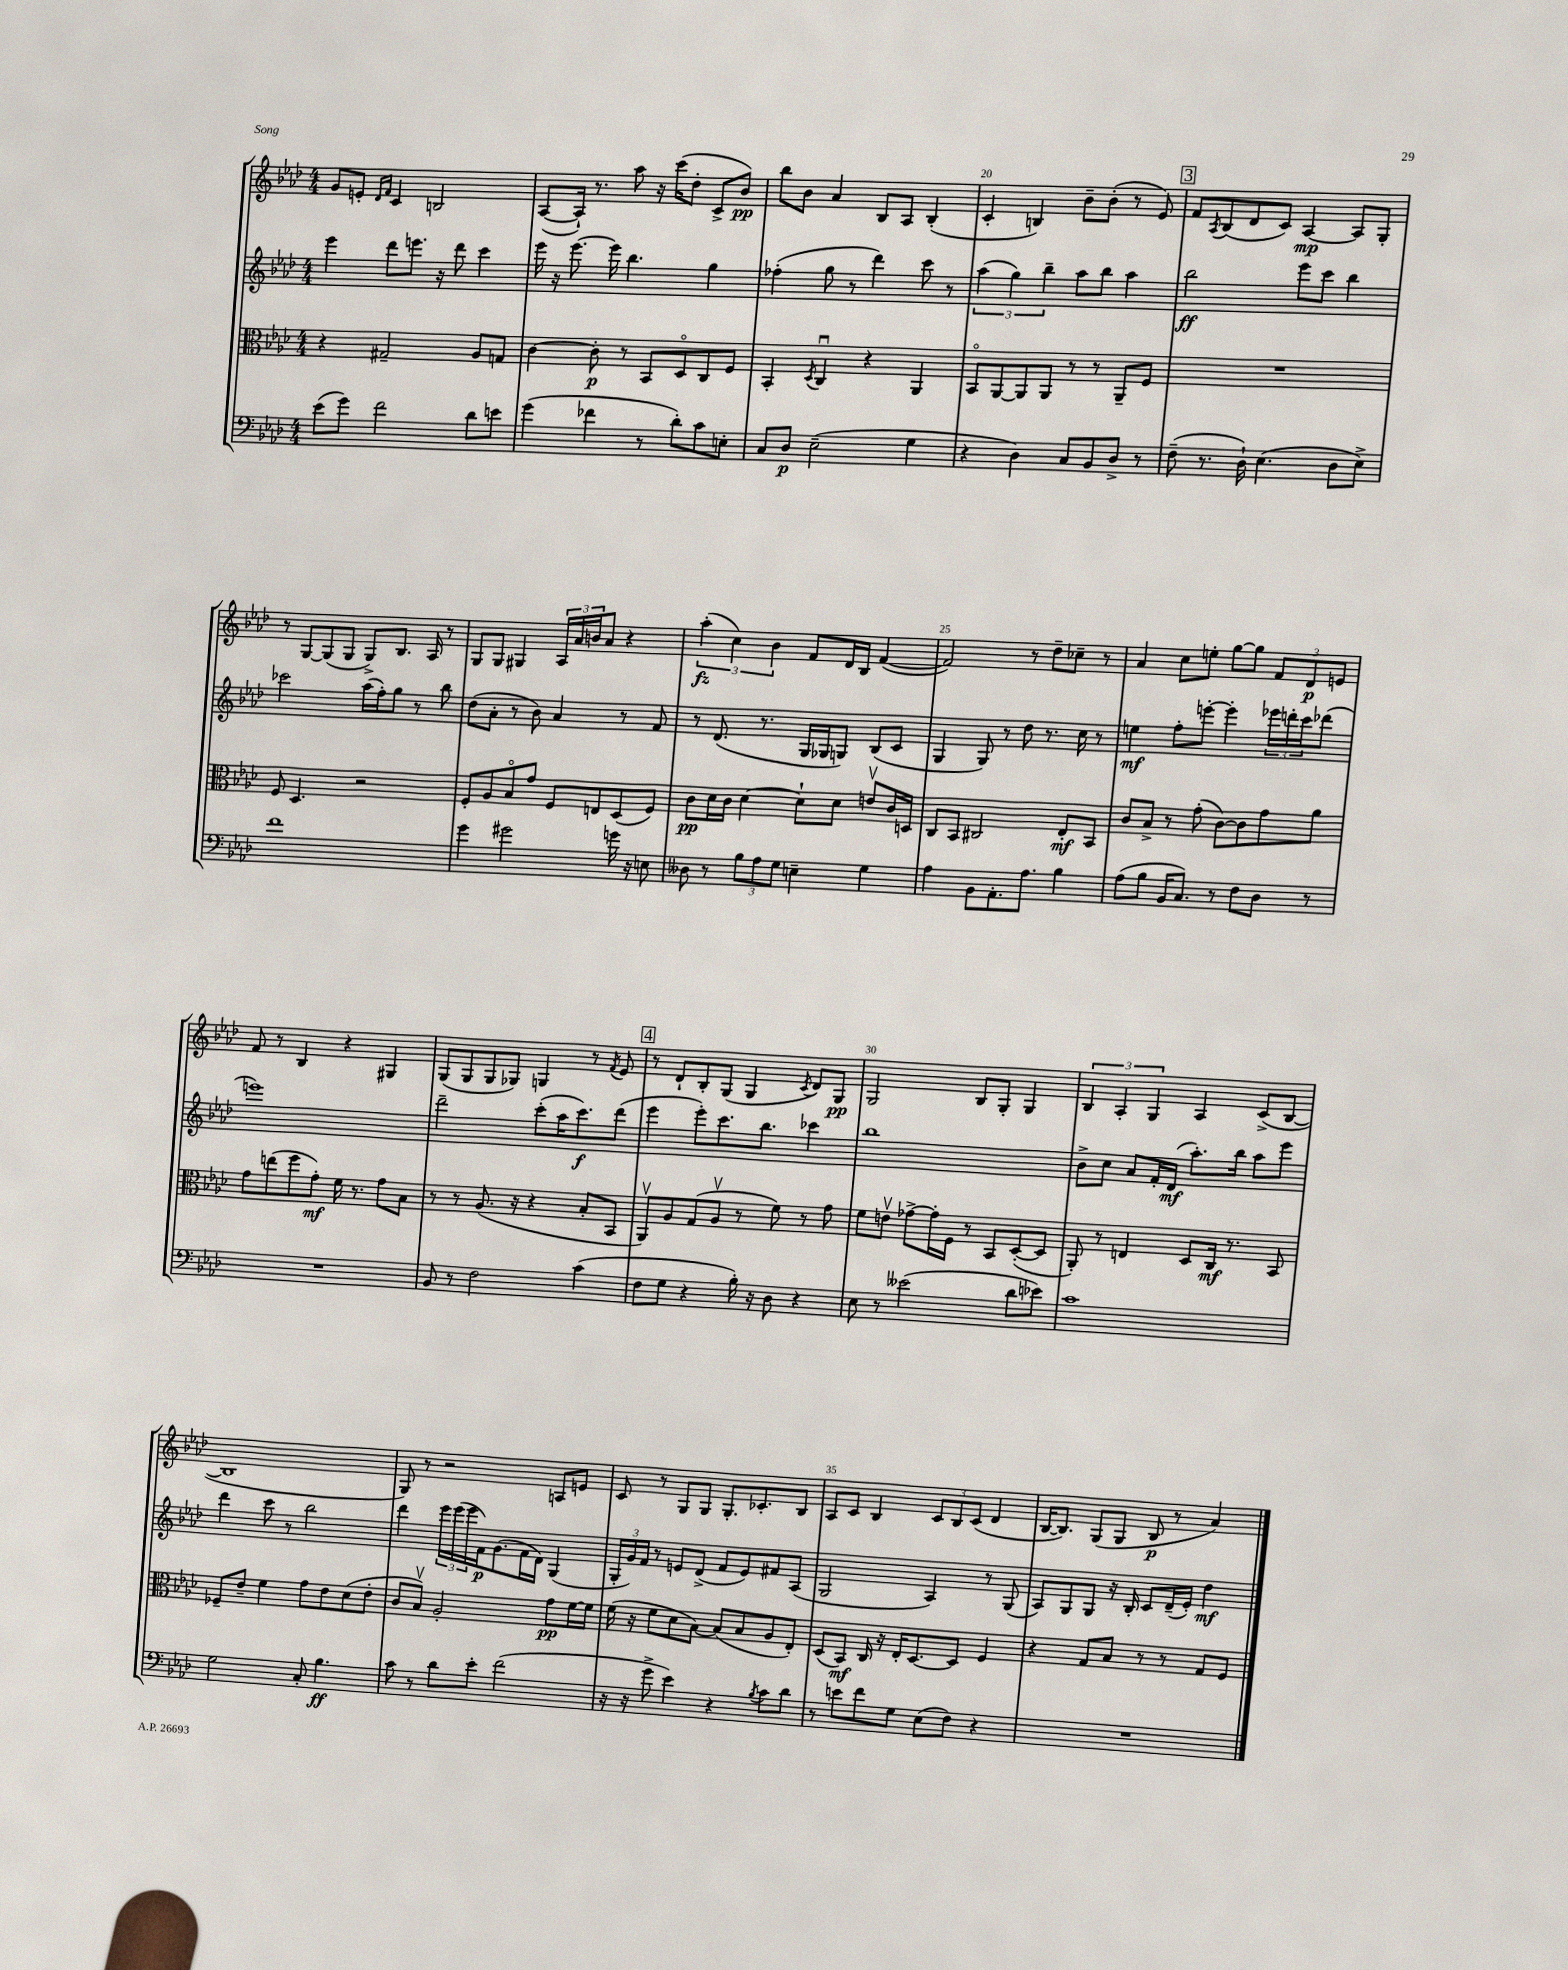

**kern	**kern	**kern	**kern
*staff4	*staff3	*staff2	*staff1
*clefF4	*clefC3	*clefG2	*clefG2
*k[b-e-a-d-]	*k[b-e-a-d-]	*k[b-e-a-d-]	*k[b-e-a-d-]
*M4/4	*M4/4	*M4/4	*M4/4
(8e-	4r	4eee-	8g
8g)	.	.	8e'
.	.	.	16qqd-
.	.	.	16qqf
2f	2G#~	8ddd-	4c
.	.	8.eee	.
.	.	.	2B
.	.	16r	.
.	.	8ddd-	.
8d-	8A-	4ccc	.
8e	8G	.	.
=	=	=	=
(4g	[4c	16eee-	([8A-
.	.	16r	.
.	.	[8.eee-	16A-`])
.	.	.	8.r
4f-	8c']	.	.
.	.	16eee-]	.
.	8r	4.bb-	8aa-
8r	8BB-	.	16r
.	.	.	(16ccc
8d-')	8D-o	.	8dd-'
8c	8C	4gg	8c^
8E'	8F	.	8b-)
=	=	=	=
8C	4BB-'	(4ff-'	8bb-
8D-	.	.	8b-
.	8qD-	.	.
(2E-~	4Cu	8gg	4a-
.	.	8r	.
.	4r	4ddd-)	8B-
.	.	.	8A-
4G	4AA-	8ccc	(4B-'
.	.	8r	.
=	=	=	=
4r	8BB-o	(6aa-	4c'
.	[8AA-	.	.
.	.	6gg)	.
4D-)	8AA-]	.	4B)
.	.	6bb-~	.
.	8AA-	.	.
8C	8r	8aa-	8b-~
8BB-	8r	8bb-	(8b-'
8D-^	8AA-~	4aa-	8r
8r	8F	.	8e-)
=	=	=	=
(8F~	1r	2bb-	8f
.	.	.	8qA-
8.r	.	.	(8B-
.	.	.	8d-
16D-`)	.	.	.
(4.E-	.	.	8c)
.	.	8eee-	[4A-
.	.	8ccc	.
8D-	.	4bb-	8A-]
8E-^)	.	.	8G'
=	=	=	=
1f	8F	2ccc-	8r
.	4.D-	.	[8G
.	.	.	(8G]
.	.	.	8G
.	2r	(16aa-	8G^)
.	.	16ff')	.
.	.	8gg	8.B-
.	.	8r	.
.	.	.	16A-
.	.	8bb-	8r
=	=	=	=
4g	8F'	(8dd-	8G
.	8A-	8a-'	8G
2g#	8B-o	8r	4G#
.	8g	8b-)	.
.	8F	4a-	24A-
.	.	.	24a-
.	.	.	24b
.	8E	.	8a-
16g	(8D-	8r	4r
16r	.	.	.
8E	8F)	8f	.
=	=	=	=
8D--	8c	8r	(6aa-'
8r	16d-	(8.d-	.
.	.	.	6cc)
.	16c	.	.
12B-	[4d-	.	.
.	.	8.r	.
12A-	.	.	6b-
12G	.	.	.
4E~	8d-`]	16G	8f
.	.	16G-	.
.	8d-	8G)	16d-
.	.	.	16B-
4G	8ev	(8B-	([4f
.	16c	8c	.
.	16D	.	.
=	=	=	=
4A-	8C	4G	2f])
.	8BB-	.	.
8BB-	2C#	8G)	.
8.AA-'	.	8r	.
.	.	8dd-	8r
8.A-	.	.	.
.	.	8.r	8dd-~
4B-	8E-'	.	8cc-~
.	.	16cc	.
.	8BB-	8r	8r
=	=	=	=
(8A-	8c	4ee	4a-
8B-	8B-^	.	.
16BB-	8r	8ff'	8cc
8.C)	.	.	.
.	(8g'	[8eee'	8ee'
8r	[8c)	4eee']	[8gg
8F	8c]	.	8gg]
8D-	8g	24eee-	12f
.	.	24ddd'	.
.	.	24ccc	12d-
8r	8a-	(8ddd-	.
.	.	.	12e
=	=	=	=
1r	8g	1eee)	8f
.	(8ee	.	8r
.	8ff	.	4B-
.	8g')	.	.
.	16f	.	4r
.	8.r	.	.
.	8g	.	4G#
.	8B-	.	.
=	=	=	=
8BB-	8r	2ddd-~	(8G
8r	8r	.	8G
2F	(8.A-	.	8G
.	.	.	8G-)
.	16r	.	.
.	4r	(8ccc'	4G
.	.	16aa-	.
.	.	8.ccc)	.
(4c	8B-'	.	8r
.	.	.	8qf
.	8BB-	(8ddd-	8e-
=	=	=	=
8F	8AA-v)	4eee-	8r
8G	8A-	.	8d-`
4r	(8G	8eee-')	8B-'
.	8A-v	8.ccc	(8G
16B-')	8r	.	4G
16r	.	8.bb-	.
8D-	8f)	.	.
.	.	.	8qc
4r	8r	4ccc-	8d-)
.	8g	.	8G
=	=	=	=
8E-	8f	1bb-	2G
8r	8ev	.	.
(2e--	[8g-^	.	.
.	16g-']	.	.
.	16F	.	.
.	8r	.	8B-
.	8BB-	.	8G'
8d-	([8D-'	.	4G
8e-)	8D-]	.	.
=	=	=	=
1c	8AA-')	8b-^	6B-
.	8r	8cc	.
.	.	.	6A-'
.	4E	8a-	.
.	.	.	6G
.	.	16f'	.
.	.	(16d-	.
.	8D-	8.aa-')	4A-
.	16C	.	.
.	8.r	16bb-	.
.	.	8aa-	(8c^
.	8BB-	8eee-	[8B-
=	=	=	=
2G	8F-~	4ddd-	1B-]
.	8e-~	.	.
.	4f	8ccc	.
.	.	8r	.
8C'	8g	2bb-	.
4.B-	8e-	.	.
.	(8d-	.	.
.	8e-'	.	.
=	=	=	=
8c	8c	4ddd-	8G)
8r	8B-v)	.	8r
8d-	2A-'	24eee-	2r
.	.	(24eee-	.
.	.	24eee-	.
8e-'	.	16f)	.
.	.	(8.g	.
(2f	.	.	.
.	.	16f	.
.	.	16d-)	.
.	8g	(4G	8A
.	[16f	.	8e
.	16f]	.	.
=	=	=	=
16r	(16f	24G'	8c
.	.	24g)	.
16r	16r	.	.
.	.	24f	.
8g^	8f	8r	8r
4e-)	8d-	8e	8G
.	[8B-)	(8d-^	8G
4r	(8B-]	8f	8.G'
.	8B-	8e)	.
.	.	.	8.c-'
8qB-	.	.	.
8c	8A-	8f#	.
8d-	8E-')	(8A-	8B-
=	=	=	=
8r	(8D-	2G	8A-
8e	8BB-)	.	8c
8f	16C	.	4B-
.	16r	.	.
8G	16E-'	.	.
.	[8.D-	.	.
(8E-	.	4A-)	12c
.	.	.	12B-
8F)	8D-]	.	.
.	.	.	(12c
4r	4F	8r	4d-
.	.	(8G	.
=	=	=	=
1r	4r	8A-)	[16B-
.	.	.	8.B-])
.	.	8G	.
.	8G	8G	(8G
.	8B-	16r	8G
.	.	16B-'	.
.	8r	8c	8B-
.	8r	(16d-~	8r
.	.	16e-')	.
.	8G	4dd-	4a-)
.	8F	.	.
==	==	==	==
*-	*-	*-	*-
